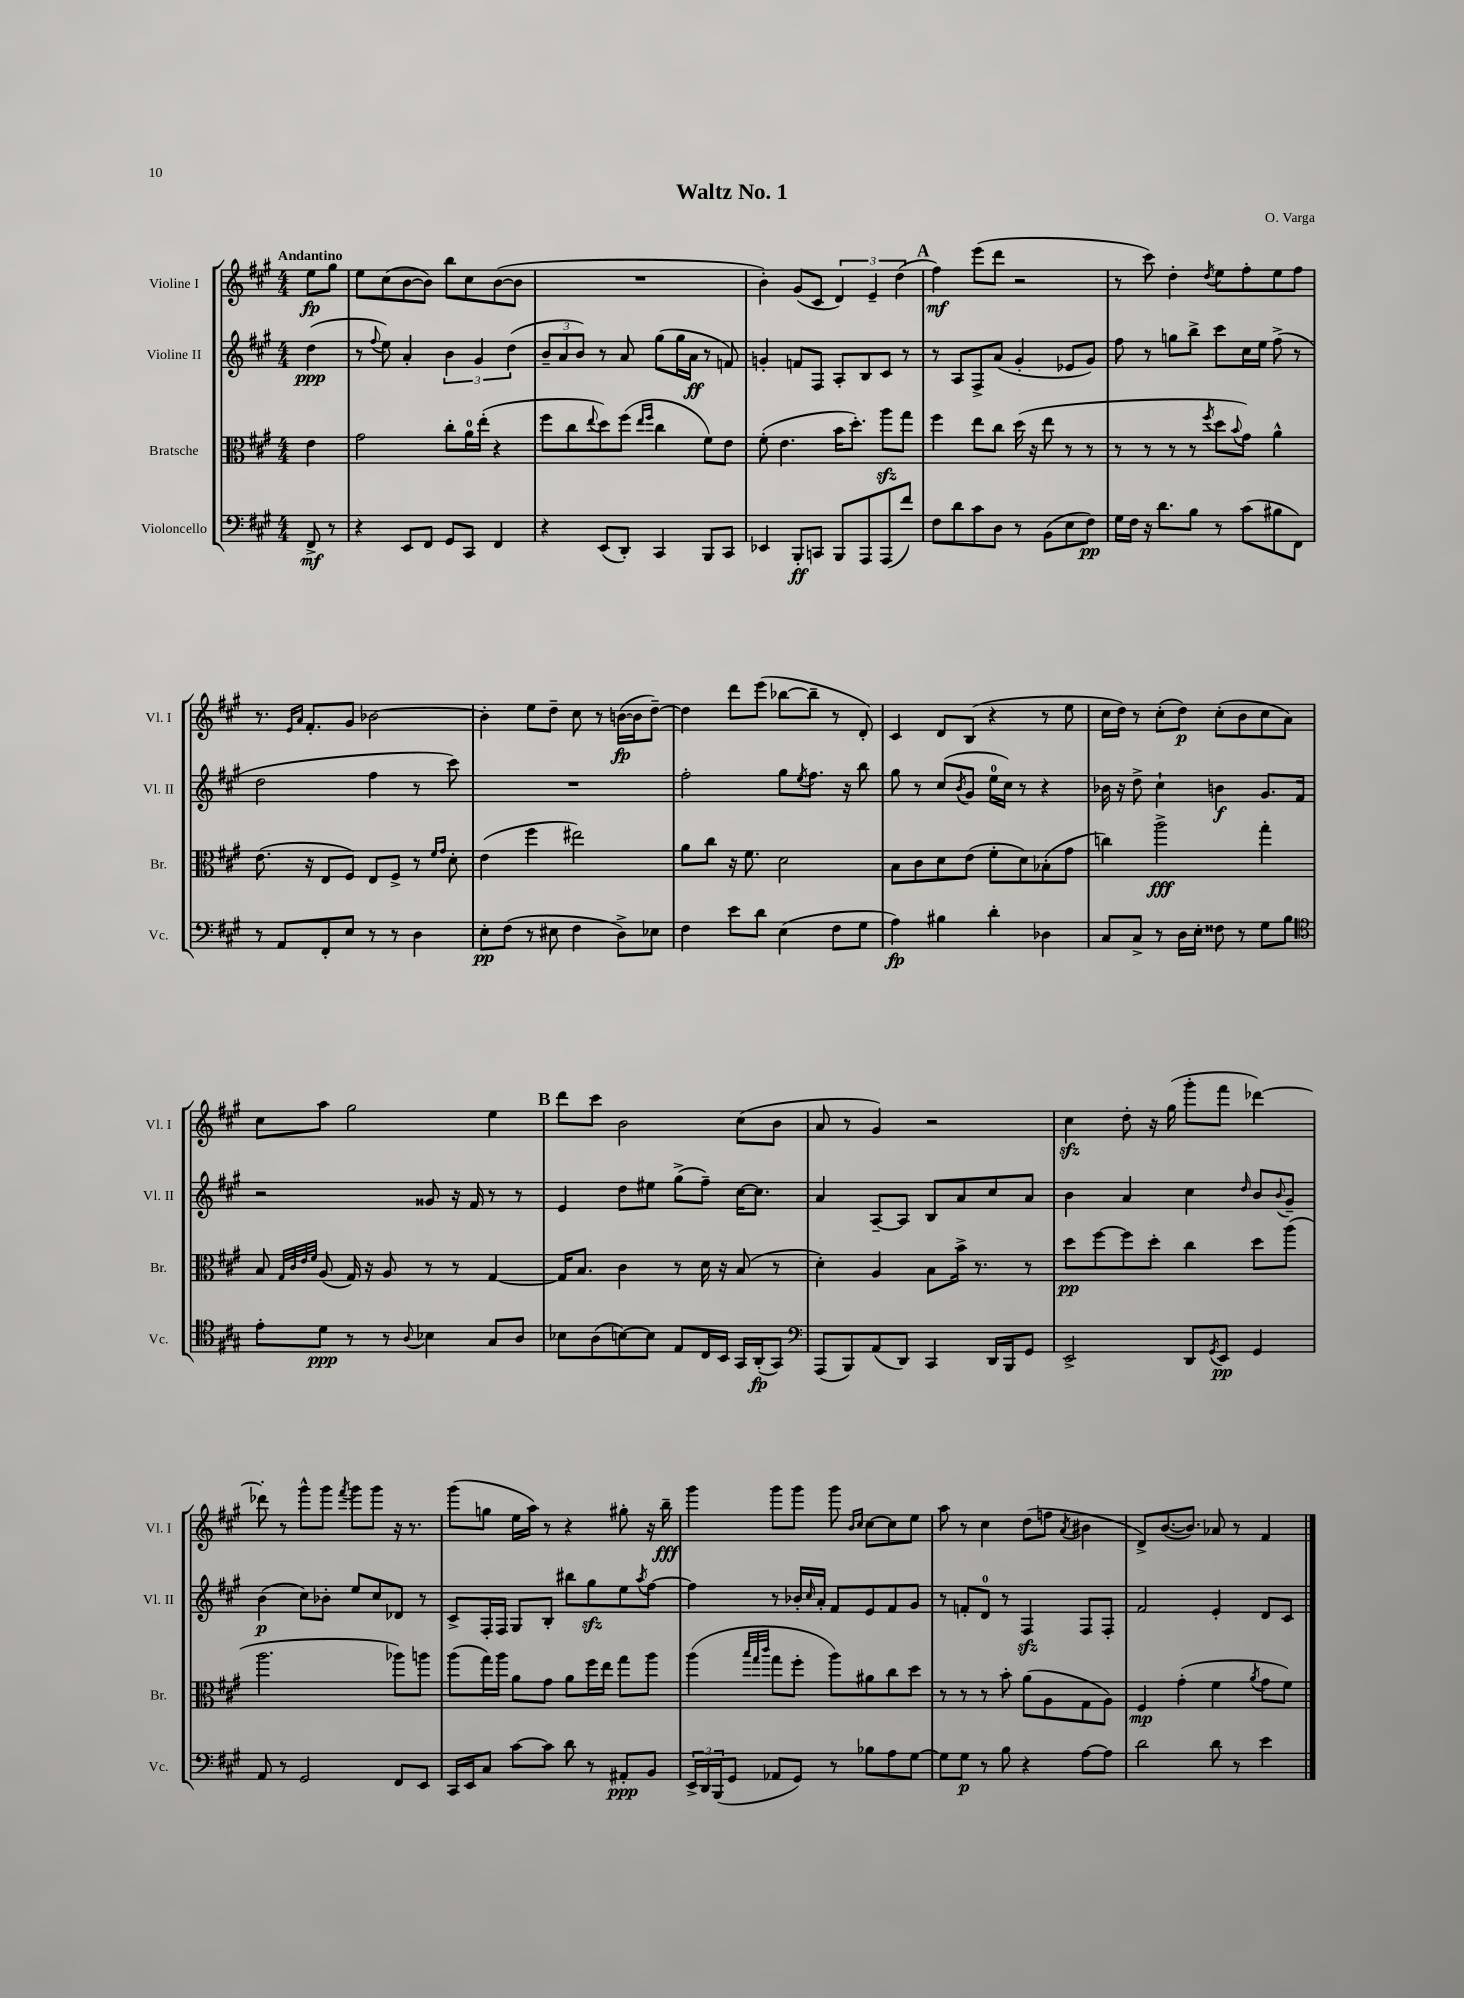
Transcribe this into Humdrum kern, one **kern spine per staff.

**kern	**kern	**kern	**kern
*staff4	*staff3	*staff2	*staff1
*clefF4	*clefC3	*clefG2	*clefG2
*k[f#c#g#]	*k[f#c#g#]	*k[f#c#g#]	*k[f#c#g#]
*M4/4	*M4/4	*M4/4	*M4/4
8FF#^	4e	(4dd	8ee
8r	.	.	8gg#
=	=	=	=
4r	2g#	8r	8ee
.	.	8qqff#	.
.	.	8ee)	(8cc#
8EE	.	4a'	[8b
8FF#	.	.	8b])
8GG#	8cc#'	6b	8bb
8CC#	16a	.	8cc#
.	.	6g#	.
.	(16ee'	.	.
4FF#	4r	.	([8b
.	.	(6dd	.
.	.	.	8b]
=	=	=	=
4r	8ff#	12b~	1r
.	.	12a	.
.	8cc#	.	.
.	.	12b)	.
.	8qqee	.	.
(8EE	8dd)	8r	.
8DD')	(8ff#	8a	.
.	16qqee	.	.
.	16qqff#	.	.
4CC#	4cc#	(8gg#	.
.	.	16gg#	.
.	.	16a	.
8BBB	8f#)	8r	.
8CC#	8e	8f)	.
=	=	=	=
4EE-	(8f#'	4g'	4b')
.	4.e	.	.
8BBB'	.	8f	(8g#
8CC	.	8F#	8c#
8BBB	16b	8A'	6d)
.	8.dd')	.	.
8AAA	.	8B	.
.	.	.	6e~
(8AAA	8aa	8c#	.
.	.	.	(6dd
8f#)	8gg#	8r	.
=	=	=	=
8F#	4ff#	8r	4ff#)
8d	.	8A	.
8c#	8ee	8F#^	(8eee
8D	8cc#	(8a	8ddd
8r	(16dd	4g#'	2r
.	16r	.	.
(8BB	8ee	.	.
8E	8r	8e-	.
8F#)	8r	8g#)	.
=	=	=	=
16G#	8r	8ff#	8r
16F#	.	.	.
16r	8r	8r	8ccc#)
8.d	.	.	.
.	8r	8gg	4dd'
8B	8r	8bb^	.
.	8qff#	.	8qdd
8r	8dd	8ccc#	8ee
.	8qqb	.	.
(8c#	8g#)	16cc#	8ff#'
.	.	16ee	.
8B#	4a^^	(8ff#^	8ee
8FF#)	.	8r	8ff#
=	=	=	=
8r	(8.e	2dd	8.r
8AA	.	.	.
.	.	.	16qqe
.	.	.	16qqa
.	16r	.	8.f#'
8FF#'	8E	.	.
8E	8F#)	.	8g#
8r	8E	4ff#	[2b-
8r	8F#^	.	.
4D	8r	8r	.
.	16qqf#	.	.
.	16qqg#	.	.
.	8d'	8ccc#)	.
=	=	=	=
8E'	(4e	1r	4b-']
(8F#	.	.	.
8r	4ff#	.	8ee
8E#	.	.	8dd~
4F#	2ee#)	.	8cc#
.	.	.	8r
8D^)	.	.	([16b
.	.	.	16b]
8E-	.	.	[8dd~)
=	=	=	=
4F#	8a	2ff#'	4dd]
.	8cc#	.	.
8e	16r	.	8ddd
.	8.f#	.	.
8d	.	.	(8eee
(4E	2d	8gg#	[8bb-
.	.	8qee	.
.	.	8.ff#	8bb-~]
8F#	.	.	8r
.	.	16r	.
8G#	.	8bb	8d')
=	=	=	=
4A)	8B	8gg#	4c#
.	8c#	8r	.
4B#	8d	(8cc#	8d
.	.	8qb	.
.	(8e	8g#	(8B
4d'	8f#'	16ee	4r
.	.	16cc#)	.
.	8d)	8r	.
4D-	(8B-'	4r	8r
.	8g#	.	8ee
=	=	=	=
8C#	4cc)	16b-	16cc#
.	.	16r	16dd)
8C#^	.	8dd^	8r
8r	2aa^	4cc#`	(8cc#'
16D	.	.	8dd)
16E'	.	.	.
8F##	.	4b	(8cc#'
8r	.	.	8b
8G#	4gg#'	8.g#	8cc#
8B	.	.	8a)
.	.	16f#	.
=	=	=	=
*clefC4	*	*	*
8e'	8B	2r	8cc#
.	32qqG#	.	.
.	32qqc#	.	.
.	32qqe	.	.
.	32qqf#	.	.
8d	(8A	.	8aa
8r	16G#)	.	2gg#
.	16r	.	.
8r	8A	.	.
8qqA	.	.	.
4B-	8r	8g##	.
.	8r	16r	.
.	.	16f#	.
8G#	[4G#	8r	4ee
8A	.	8r	.
=	=	=	=
8B-	16G#]	4e	8ddd
.	8.B	.	.
(8A	.	.	8ccc#
[8B)	4c#	8dd	2b
8B]	.	8ee#	.
8E	8r	(8gg#^	.
16C#	16d	8ff#~)	.
16BB	16r	.	.
16GG#	(8B	[16cc#	(8cc#
(16AA'	.	8.cc#]	.
8GG#)	8r	.	8b
=	=	=	=
*clefF4	*	*	*
(8AAA	4d')	4a	8a
8BBB)	.	.	8r
(8AA	4A	[8A~	4g#)
8DD)	.	8A]	.
4CC#	8B	8B	2r
.	16b^	8a	.
.	8.r	.	.
16DD	.	8cc#	.
16BBB	.	.	.
8GG#	8r	8a	.
=	=	=	=
2EE^	8dd	4b	4cc#
.	[8ff#	.	.
.	8ff#]	4a	8dd'
.	8dd'	.	16r
.	.	.	(16gg#
8DD	4cc#	4cc#	8ggg#'
8qGG#	.	.	.
8EE	.	.	8fff#
.	.	16qqdd	.
4GG#	8dd	8b	[4ddd-)
.	.	8qqb	.
.	(8aa	8g#~	.
=	=	=	=
8AA	2.aa	(4b	8ddd-']
8r	.	.	8r
2GG#	.	8cc#)	8ggg#^^
.	.	8b-'	8ggg#
.	.	.	8qfff#
.	.	8ee	8ggg#
.	.	8cc#	8ggg#
8FF#	8aa-)	8d-	16r
.	.	.	8.r
8EE	8aa	8r	.
=	=	=	=
16CC#	(8aa	8c#^	(8ggg#
16EE	.	.	.
8C#	16gg#)	16F#'	8gg
.	16aa	16F#	.
[8c#	8a	8G#	16ee
.	.	.	16aa)
8c#]	8g#	8B'	8r
8d	8a	8bb#	4r
8r	16ff#	8gg#	.
.	16ee	.	.
8AA#'	8gg#	8ee	8gg#'
.	.	8qaa	.
8BB	8aa	[8ff#	16r
.	.	.	16bb~
=	=	=	=
24EE^	(4aa	4ff#]	4ggg#
24DD	.	.	.
(24BBB	.	.	.
8GG#	.	.	.
.	32qqbb	.	.
.	32qqgg#	.	.
.	32qqccc#	.	.
8AA-	8gg#	8r	8ggg#
8GG#)	8ff#'	16b-'	8ggg#
.	.	16qqcc#	.
.	.	16a'	.
8r	8aa)	8f#	8ggg#
.	.	.	16qqb
.	.	.	16qqcc#
8B-	8a#	8e	[8cc#
8A	8cc#	8f#	8cc#]
[8G#	8dd	8g#	8ee
=	=	=	=
8G#]	8r	8r	8aa
8G#	8r	8f'	8r
8r	8r	8d	4cc#
8B	8b'	8r	.
4r	(8a	4F#	(8dd
.	8A	.	8ff
.	.	.	8qa
[8A	8G#	8F#	4b#
8A]	8A)	8F#'	.
=	=	=	=
2d	4F#	2f#	8d^)
.	.	.	([8.b
.	(4g#'	.	.
.	.	.	8.b])
8d	4f#	4e'	8a-
8r	.	.	8r
.	8qa	.	.
4e	8g#	8d	4f#
.	8f#)	8c#	.
==	==	==	==
*-	*-	*-	*-
